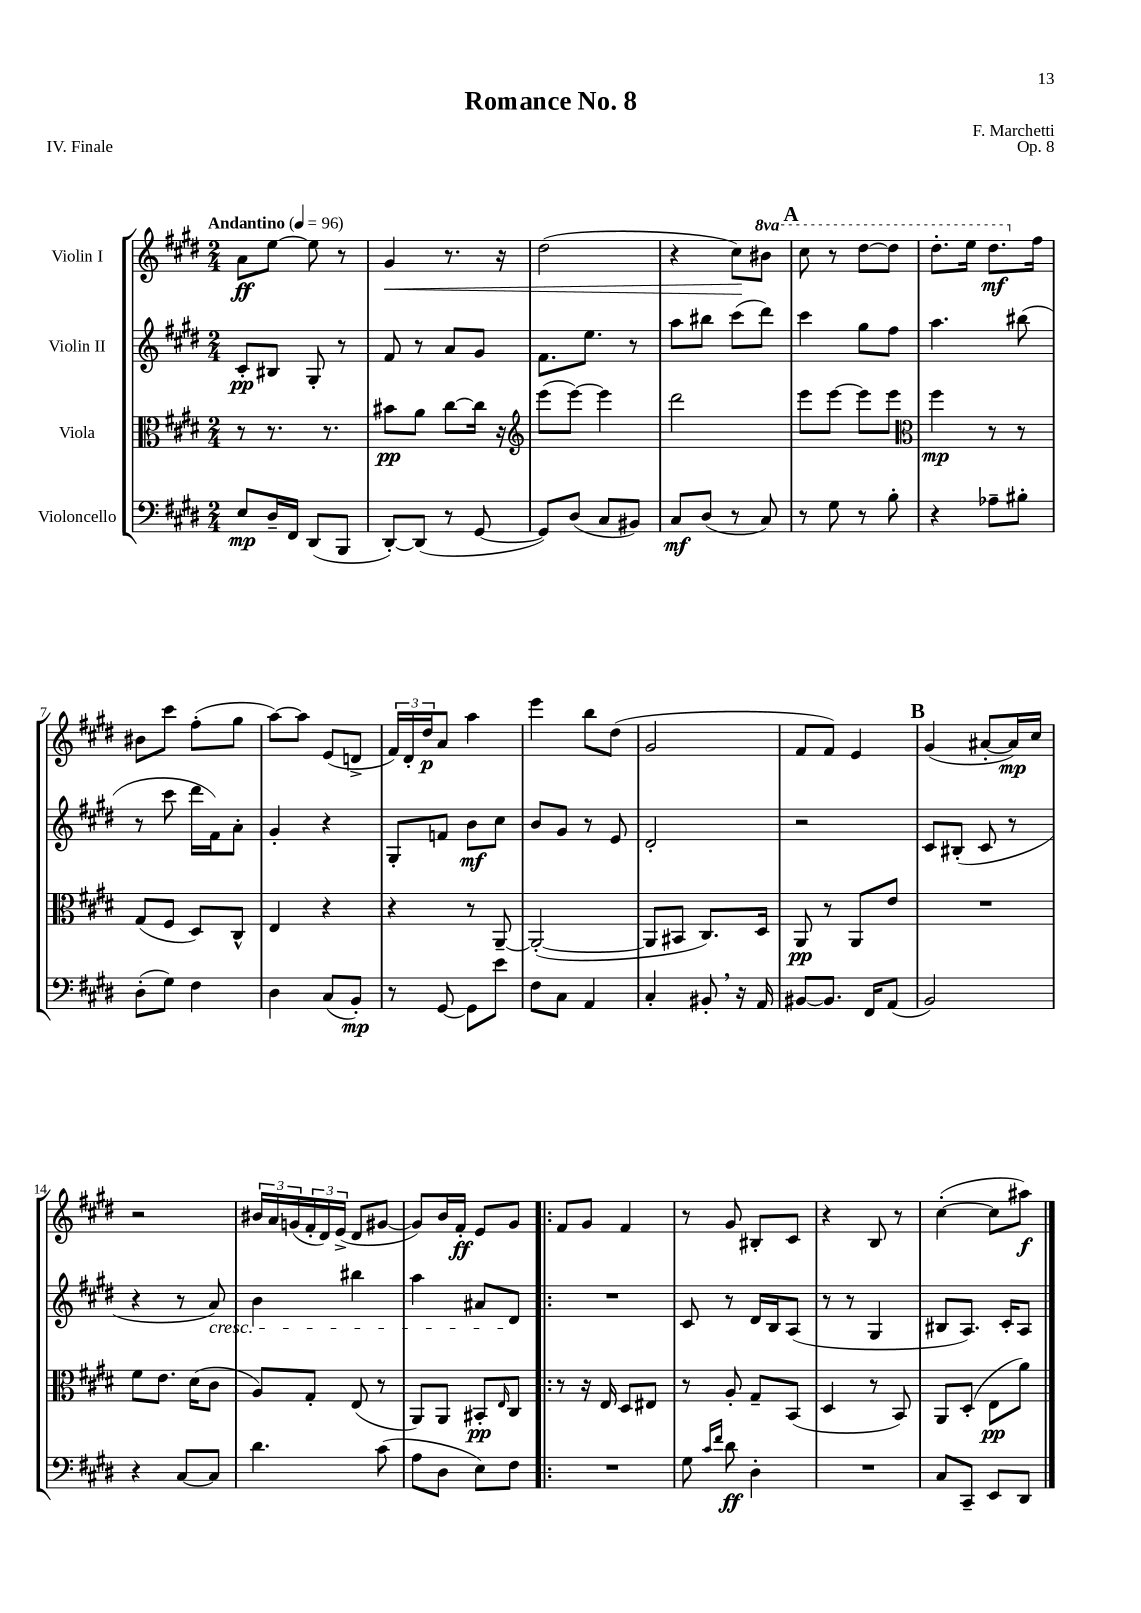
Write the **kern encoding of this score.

**kern	**dynam	**kern	**dynam	**kern	**dynam	**kern	**dynam
*part4	*part4	*part3	*part3	*part2	*part2	*part1	*part1
*staff4	*staff4	*staff3	*staff3	*staff2	*staff2	*staff1	*staff1
*I"Violoncello	*	*I"Viola	*	*I"Violin II	*	*I"Violin I	*
*clefF4	*	*clefC3	*	*clefG2	*	*clefG2	*
*k[f#c#g#d#]	*	*k[f#c#g#d#]	*	*k[f#c#g#d#]	*	*k[f#c#g#d#]	*
*M2/4	*	*M2/4	*	*M2/4	*	*M2/4	*
*MM96	*	*MM96	*	*MM96	*	*MM96	*
=1	=1	=1	=1	=1	=1	=1	=1
!	!	!	!	!	!	!LO:TX:a:B:t=Andantino	!
8E/L	mp	8r	.	8c#'/L	pp	8a\L	ff
16D#~/L	.	8.r	.	8B#X/J	.	[8ee\J	.
16FF#/JJ	.	.	.	.	.	.	.
(8DD#/L	.	.	.	8G#'/	.	8ee\]	.
.	.	8.r	.	.	.	.	.
8BBB/J	.	.	.	8r	.	8r	.
=2	=2	=2	=2	=2	=2	=2	=2
!	!	!	!	!	!	!	!LO:HP:b
[8DD#'/L)	.	8b#X\L	pp	8f#/	.	4g#/	<
(8DD#/J]	.	8a\J	.	8r	.	.	.
8r	.	[8cc#\L	.	8a/L	.	8.r	.
[8GG#/	.	16cc#\Jk]	.	8g#/J	.	.	.
.	.	16r	.	.	.	16r	.
=3	=3	=3	=3	=3	=3	=3	=3
*	*	*clefG2	*	*	*	*	*
8GG#/L])	.	(8eee\L	.	8.f#\L	.	(2dd#\	.
(8D#/J	.	[8eee\J)	.	.	.	.	.
.	.	.	.	8.ee\J	.	.	.
8C#/L	.	4eee\]	.	.	.	.	.
8BB#X/J)	.	.	.	8r	.	.	.
=4	=4	=4	=4	=4	=4	=4	=4
8C#/L	mf	2ddd#\	.	8aa\L	.	4r	.
(8D#/J	.	.	.	8bb#X\J	.	.	.
8r	.	.	.	(8ccc#\L	.	8cc#\L)	.
*	*	*	*	*	*	*8va	*
8C#/)	.	.	.	8ddd#\J)	.	8bb#X\J	[
!!LO:REH:place=s1:t=A
=5	=5	=5	=5	=5	=5	=5	=5
8r	.	8eee\L	.	4ccc#\	.	8ccc#\	.
8G#\	.	[8eee\J	.	.	.	8r	.
8r	.	8eee\L]	.	8gg#\L	.	[8ddd#\L	.
8B'\	.	8eee\J	.	8ff#\J	.	8ddd#\J]	.
=6	=6	=6	=6	=6	=6	=6	=6
*	*	*clefC3	*	*	*	*	*
4r	.	4ff#\	mp	4.aa\	.	8.ddd#'\L	.
.	.	.	.	.	.	16eee\Jk	.
8A-X~\L	.	8r	.	.	.	8.ddd#\L	mf
8B#X'\J	.	8r	.	(8bb#X\	.	.	.
*	*	*	*	*	*	*X8va	*
.	.	.	.	.	.	16ff#\Jk	.
!!LO:LB:g=z
=7	=7	=7	=7	=7	=7	=7	=7
(8D#'\L	.	(8G#/L	.	8r	.	8b#X\L	.
8G#\J)	.	8F#/J	.	8ccc#\	.	8ccc#\J	.
4F#\	.	8D#/L)	.	16ddd#\LL	.	(8ff#'\L	.
.	.	.	.	16f#\J)	.	.	.
.	.	8C#^^/J	.	8a'\J	.	8gg#\J	.
=8	=8	=8	=8	=8	=8	=8	=8
4D#\	.	4E/	.	4g#'/	.	[8aa\L)	.
.	.	.	.	.	.	8aa\J]	.
(8C#/L	.	4r	.	4r	.	(8e/L	.
8BB'/J)	mp	.	.	.	.	8dn^/J	.
=9	=9	=9	=9	=9	=9	=9	=9
8r	.	4r	.	8G#'/L	.	24f#/LL)	.
.	.	.	.	.	.	24d#'/	.
.	.	.	.	.	.	24dd#/J	p
[8GG#/	.	.	.	8fn/J	.	8a/J	.
8GG#\L]	.	8r	.	8b\L	mf	4aa\	.
8e\J	.	[8AA~/	.	8cc#\J	.	.	.
=10	=10	=10	=10	=10	=10	=10	=10
8F#\L	.	(2AA'/_	.	8b/L	.	4eee\	.
8C#\J	.	.	.	8g#/J	.	.	.
4AA/	.	.	.	8r	.	8bb\L	.
.	.	.	.	8e/	.	(8dd#\J	.
=11	=11	=11	=11	=11	=11	=11	=11
4C#'/	.	8AA/L]	.	2d#'/	.	2g#/	.
.	.	8BB#X/J	.	.	.	.	.
8BB#X',/	.	8.C#/L)	.	.	.	.	.
16r	.	.	.	.	.	.	.
16AA/	.	16D#/Jk	.	.	.	.	.
=12	=12	=12	=12	=12	=12	=12	=12
[8BB#X/L	.	8AA/	pp	2r	.	8f#/L	.
8.BB#/J]	.	8r	.	.	.	8f#/J)	.
.	.	8AA/L	.	.	.	4e/	.
16FF#/KL	.	.	.	.	.	.	.
(8AA/J	.	8e/J	.	.	.	.	.
!!LO:REH:place=s1:t=B
=13	=13	=13	=13	=13	=13	=13	=13
2BB/)	.	2r	.	8c#/L	.	(4g#/	.
.	.	.	.	(8B#X'/J	.	.	.
.	.	.	.	8c#/	.	[8a#X'/L	.
.	.	.	.	8r	.	16a#/L])	mp
.	.	.	.	.	.	16cc#/JJ	.
!!LO:LB:g=z
=14	=14	=14	=14	=14	=14	=14	=14
4r	.	8f#\L	.	4r	.	2r	.
.	.	8.e\J	.	.	.	.	.
[8C#/L	.	.	.	8r	.	.	.
.	.	(16d#\KL	.	.	.	.	.
!	!	!	!	!LO:TX:b:i:t=cresc.	!	!	!
8C#/J]	.	8c#\J	.	8a/)	.	.	.
=15	=15	=15	=15	=15	=15	=15	=15
4.d#\	.	8A/L)	.	4b\	.	24b#X/LL	.
.	.	.	.	.	.	24a/	.
.	.	.	.	.	.	(24gn/	.
.	.	8G#'/J	.	.	.	24f#'/	.
.	.	.	.	.	.	24d#/)	.
.	.	.	.	.	.	(24e^/JJ	.
.	.	(8E/	.	4bb#X\	.	8d#/L	.
(8c#\	.	8r	.	.	.	[8g#X/J	.
=16	=16	=16	=16	=16	=16	=16	=16
8A\L	.	8AA/L)	.	4aa\	.	8g#/L])	.
8D#\J	.	8AA/J	.	.	.	16b/L	.
.	.	.	.	.	.	16f#'/JJ	ff
8E\L)	.	8BB#X'/L	pp	8a#X/L	.	8e/L	.
.	.	16qqE/	.	.	.	.	.
8F#\J	.	8C#/J	.	8d#/J	.	8g#/J	.
=17!|:	=17!|:	=17!|:	=17!|:	=17!|:	=17!|:	=17!|:	=17!|:
2r	.	8r	.	2r	.	8f#/L	.
.	.	16r	.	.	.	8g#/J	.
.	.	16E/	.	.	.	.	.
.	.	8D#/L	.	.	.	4f#/	.
.	.	8E#X/J	.	.	.	.	.
=18	=18	=18	=18	=18	=18	=18	=18
8G#\	.	8r	.	8c#/	.	8r	.
16qqc#/LL	.	.	.	.	.	.	.
16qqf#/JJ	.	.	.	.	.	.	.
8d#\	ff	8A'/	.	8r	.	8g#/	.
4D#'\	.	8G#~/L	.	16d#/LL	.	8B#X'/L	.
.	.	.	.	16B/J	.	.	.
.	.	(8BB/J	.	(8A/J	.	8c#/J	.
=19	=19	=19	=19	=19	=19	=19	=19
2r	.	4D#/	.	8r	.	4r	.
.	.	.	.	8r	.	.	.
.	.	8r	.	4G#/	.	8B/	.
.	.	8BB/)	.	.	.	8r	.
=20	=20	=20	=20	=20	=20	=20	=20
8C#/L	.	8AA/L	.	8B#X/L	.	([4cc#'\	.
8CC#~/J	.	(8D#'/J	.	8.A/J)	.	.	.
8EE/L	.	8E\L	pp	.	.	8cc#\L]	.
.	.	.	.	16c#'/KL	.	.	.
8DD#/J	.	8a\J)	.	8A/J	.	8aa#X\J)	f
==	==	==	==	==	==	==	==
*-	*-	*-	*-	*-	*-	*-	*-
